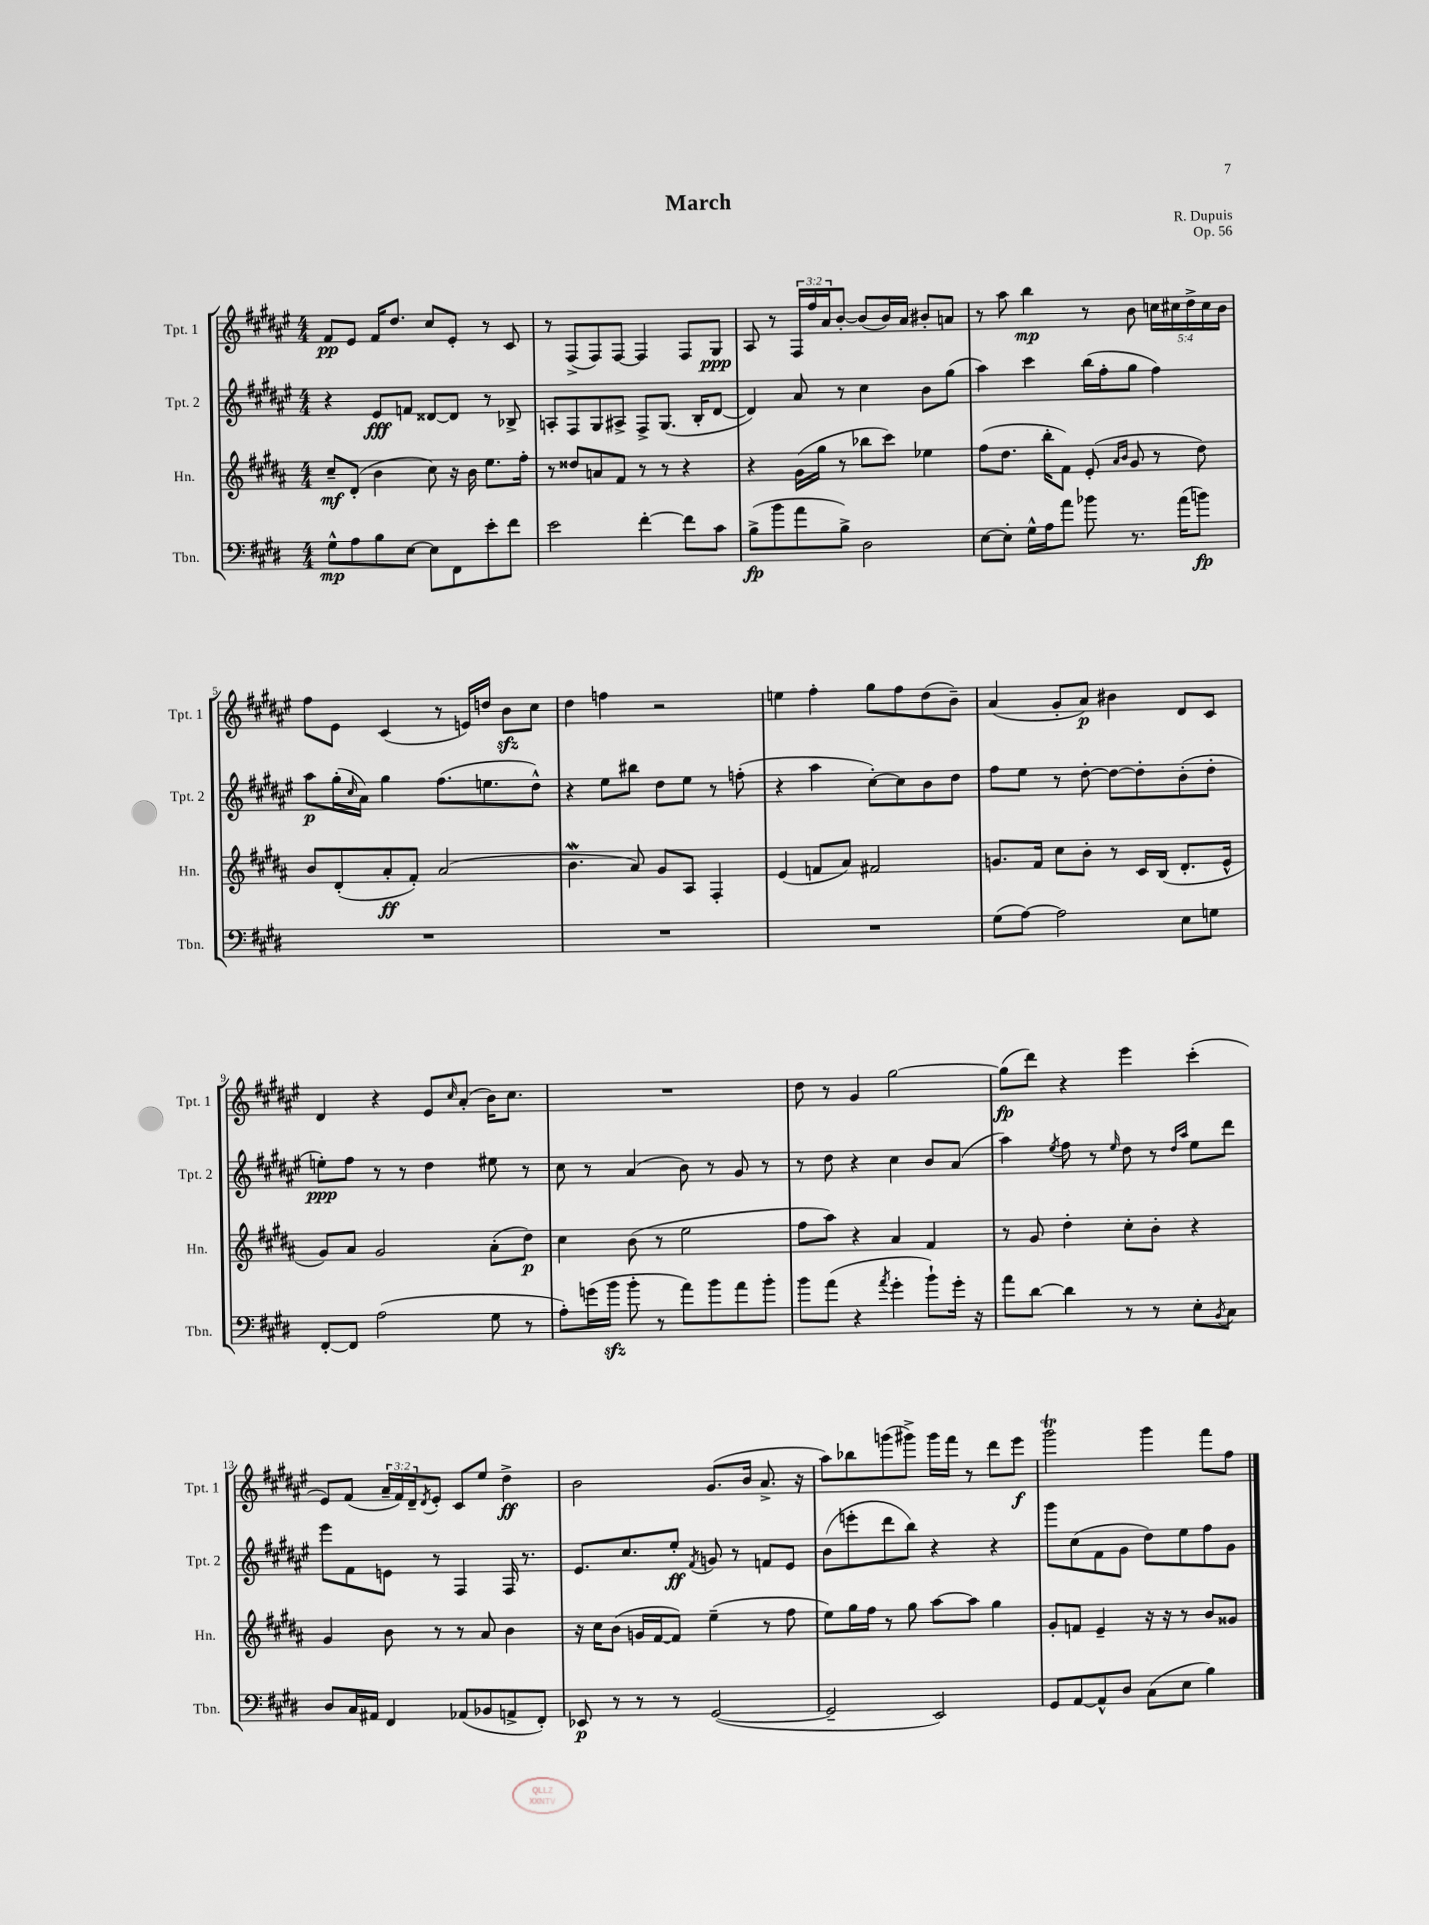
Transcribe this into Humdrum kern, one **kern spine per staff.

**kern	**kern	**kern	**kern
*staff4	*staff3	*staff2	*staff1
*clefF4	*clefG2	*clefG2	*clefG2
*k[f#c#g#d#]	*k[f#c#g#d#a#]	*k[f#c#g#d#a#e#]	*k[f#c#g#d#a#e#]
*M4/4	*M4/4	*M4/4	*M4/4
8G#^^	8cc#~	4r	8f#
8A	(8d#'	.	8e#
8B	4b	8e#	16f#
.	.	.	8.dd#
[8E	.	8f	.
8E]	8cc#)	[8d##	8cc#
8FF#	16r	8d##]	8e#'
.	16b	.	.
8e'	8.ee	8r	8r
8f#	.	8B-^	8c#
.	16ff#'	.	.
=	=	=	=
2e	8r	8A'	8r
.	8dd##	8F#	(8F#^
.	8a	8G#	8F#)
.	8f#	8A#^	[8F#
[4f#'	8r	8F#^	4F#]
.	8r	(8.G#	.
8f#]	4r	.	8F#
.	.	16B'	.
8c#	.	[8d#	8G#
=	=	=	=
(8B^	4r	4d#])	8A#
8b	.	.	8r
8a	(16g#	8a#	24F#
.	.	.	24ff#
.	16gg#	.	.
.	.	.	24a#
8B^)	8r	8r	[8b'
2D#	8bb-	4cc#	(8b]
.	8ccc#)	.	16b)
.	.	.	16a#
.	4ee-	8b	8b#'
.	.	(8gg#	8a
=	=	=	=
[8E	(8ff#	4aa#)	8r
8E']	8.dd#	.	8aa#
16G#^^	.	4ccc#	4bb
16A	16bb'	.	.
8a	8f#)	.	.
8b-	(8e'	(16bb	8r
.	.	16ff#'	.
.	16qqa#	.	.
.	16qqb	.	.
8.r	8g#	8gg#	8b
.	8r	4ff#)	20cc
.	.	.	20cc#
(16a	.	.	.
.	.	.	20dd#^
8b)	8dd#)	.	.
.	.	.	20cc#
.	.	.	20b
=	=	=	=
1r	8b	8aa#	8ff#
.	(8d#'	(16gg#'	8e#
.	.	16qqcc#	.
.	.	16a#)	.
.	8a#'	4gg#	(4c#
.	8f#')	.	.
.	(2a#	(8.ff#	8r
.	.	.	16e)
.	.	8.ee	16dd
.	.	.	8b
.	.	8dd#^^)	8cc#
=	=	=	=
1r	4.b	4r	4dd#
.	.	8ee#	4ff
.	8a#)	8bb#	.
.	8g#	8dd#	2r
.	8A#	8ee#	.
.	4F#'	8r	.
.	.	(8ff'	.
=	=	=	=
1r	(4e	4r	4ee
.	8f	4aa#	4ff#'
.	8a#)	.	.
.	2f#	[8cc#')	8gg#
.	.	8cc#]	8ff#
.	.	8b	(8dd#
.	.	8dd#	8b~)
=	=	=	=
(8G#	8.g	8ff#	(4a#
[8A)	.	8ee#	.
.	16f#	.	.
2A]	8cc#	8r	8g#'
.	8b'	[8dd#'	8a#)
.	8r	8dd#_	4b#
.	16c#	8dd#']	.
.	(16B	.	.
8E	8.d#'	(8b'	8d#
8G	.	8dd#'	8c#
.	16e^^	.	.
=	=	=	=
[8FF#'	8g#)	8ee')	4d#
8FF#]	8a#	8ff#	.
(2A	2g#	8r	4r
.	.	8r	.
.	.	4dd#	8e#
.	.	.	16qqcc#
.	.	.	(8a#'
8G#	(8a#'	8ee#	16b)
.	.	.	8.cc#
8r	8dd#)	8r	.
=	=	=	=
8A')	4cc#	8cc#	1r
(16g	.	8r	.
16b	.	.	.
8b'	(8b	(4a#	.
8r	8r	.	.
8a)	2ee	8b)	.
8b	.	8r	.
8a	.	8g#	.
8b'	.	8r	.
=	=	=	=
8b	8ff#	8r	8dd#
(8a	8aa#)	8dd#	8r
4r	4r	4r	4g#
8qa	.	.	.
4g#'	4a#	4cc#	[2gg#
8b`)	4f#	8b	.
16g#'	.	(8a#	.
16r	.	.	.
=	=	=	=
8a	8r	4aa#)	(8gg#]
[8d#	8g#	.	8ddd#)
.	.	8qee#	.
4d#]	4dd#'	8ff#	4r
.	.	8r	.
.	.	16qqee#	.
8r	8cc#'	8dd#	4eee#
8r	8b'	8r	.
.	.	16qqdd#	.
.	.	16qqaa#	.
8E'	4r	8ee#	(4ccc#'
8qBB	.	.	.
8C#	.	8ddd#	.
=	=	=	=
8D#	4g#	8eee#	8e#)
16C#	.	8f#	(8f#
16AA#	.	.	.
4FF#	8b	8e	24a#~
.	.	.	24f#)
.	.	.	24d#~
.	.	.	8qd#
.	8r	8r	8e#'
(8AA-	8r	4F#	8c#
8BB-	8a#	.	8ee#
8AA^	4b	16F#	4dd#^
.	.	8.r	.
8FF#')	.	.	.
=	=	=	=
8EE-	16r	8.e#	2b
.	16cc#	.	.
8r	(8b	.	.
.	.	8.cc#	.
8r	16g	.	.
.	[16f#	.	.
8r	8f#])	8ee#'	.
.	.	8qf#	.
([2GG#	(4ee~	8g	(8.g#
.	.	8r	.
.	.	.	16b
.	8r	8f	8.a#^
.	8ff#	8e#	.
.	.	.	16r
=	=	=	=
2GG#~]	8ee)	(8b	8aa#)
.	16gg#	8eee'	8bb-
.	16ff#	.	.
.	8r	8ddd#	(8ggg
.	8gg#	8bb)	8ggg#^)
2EE)	[8aa#	4r	16ggg#
.	.	.	16fff#
.	8aa#]	.	8r
.	4gg#	4r	8ddd#
.	.	.	8eee#
=	=	=	=
8GG#	8g#'	8ggg#	2ggg#
[8AA	8f	(8cc#	.
8AA^^]	4e~	8f#	.
8D#	.	8g#	.
(8C#	16r	8dd#)	4ggg#
.	16r	.	.
8E	8r	8ee#	.
4B)	8b	8ff#	8fff#
.	8g##	8g#	8ff#
==	==	==	==
*-	*-	*-	*-
